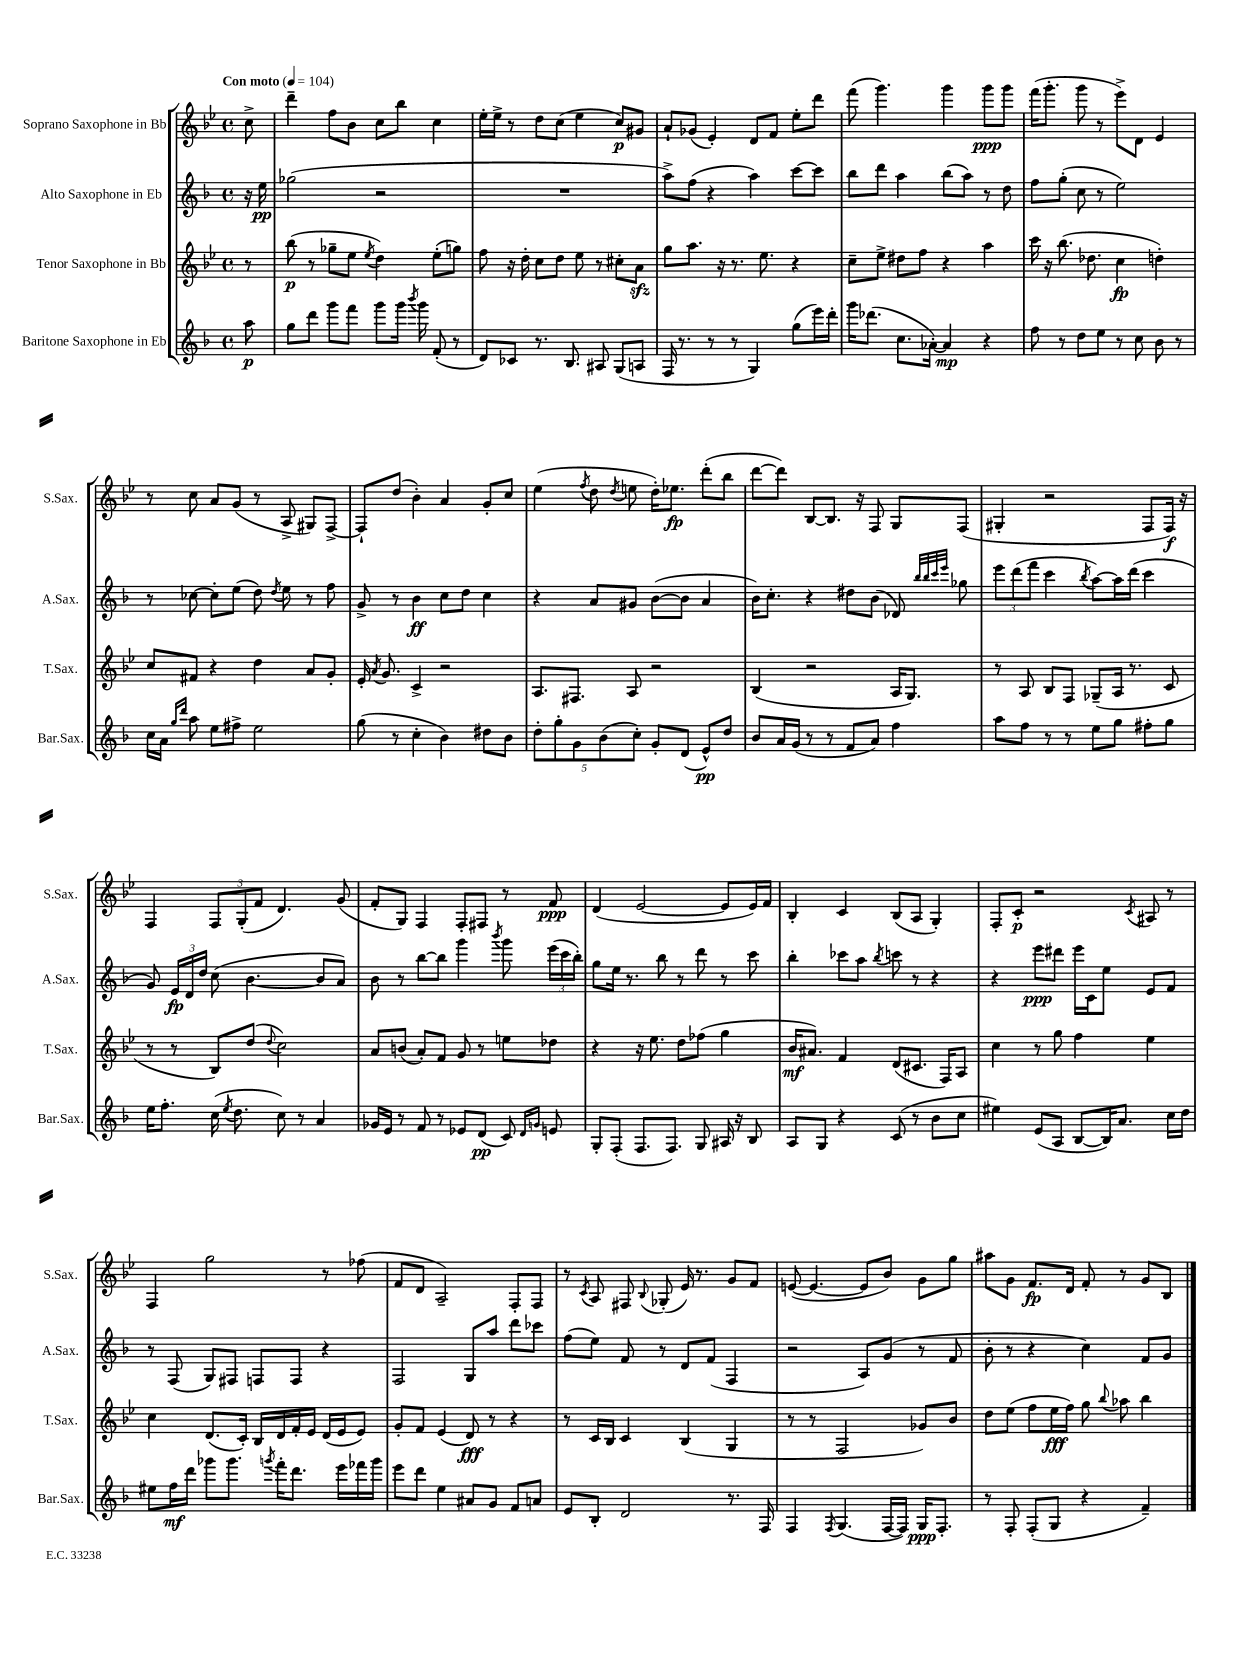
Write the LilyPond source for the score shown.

<<
\new StaffGroup <<
\new Staff = "s0" \with { instrumentName = "Soprano Saxophone in Bb" shortInstrumentName = "S.Sax." } {
    \clef treble \key bes \major \defaultTimeSignature \time 4/4 \partial 8 \tempo "Con moto" 4 = 104
    \autoBeamOff c''8-> |
    d'''4-- f''8[ bes'8] c''8[ bes''8] c''4 |
    ees''16[-. ees''16]-> r8 d''8[ c''8]( ees''4 c''8[\p) gis'8] |
    a'8[-! ges'8]( ees'4-.) d'8[ f'8] ees''8[-. d'''8] |
    f'''8( g'''4.) g'''4 g'''8[\ppp g'''8] |
    f'''16[( g'''8.]-. g'''8 r8 ees'''8[->) d'8] ees'4 |
    r8 c''8 a'8[ g'8]( r8 a8-> gis8[) f8]~-> |
    f8[-! d''8]( bes'4-.) a'4 g'8[-. c''8] |
    ees''4( \acciaccatura { f''8 } d''8 \acciaccatura { d''8 } e''8 d''16[-.) ees''8.]\fp d'''8[-.( bes''8] |
    d'''8[~ d'''8]) bes8[~ bes8.] r16 f8 g8[ f8]( |
    gis4-. r2 f8[ f16]\f) r16 |
    f4 \tuplet 3/2 { f8[ g8-.( f'8] } d'4.) g'8( |
    f'8[-. g8]) f4 f8[-. fis8] r8 f'8\ppp |
    d'4( ees'2~ ees'8[ ees'16) f'16] |
    bes4-. c'4 bes8[( a8] g4-.) |
    f8[-. c'8]-.\p r2 \acciaccatura { c'8 } ais8 r8 |
    f4 g''2 r8 fes''8( |
    f'8[ d'8] a2--) f8[-. f8] |
    r8 \acciaccatura { c'8 } a8 fis8 \appoggiatura { bes8 } ges8-.( ees'16) r8. g'8[ f'8] |
    e'8~( e'4.~ e'8[ bes'8]) g'8[ g''8] |
    ais''8[ g'8] f'8.[\fp d'16] f'8-. r8 g'8[ bes8] \bar "|." |
}
\new Staff = "s1" \with { instrumentName = "Alto Saxophone in Eb" shortInstrumentName = "A.Sax." } {
    \clef treble \key f \major \defaultTimeSignature \time 4/4 \partial 8
    \autoBeamOff r16 e''16\pp |
    ges''2( r2 |
    R1 |
    a''8[->) f''8]( r4 a''4) c'''8[~ c'''8] |
    bes''8[ d'''8] a''4 bes''8[( a''8]) r8 d''8 |
    f''8[ g''8]-.( c''8 r8 e''2) |
    r8 ces''8~ ces''8[-. e''8]( d''8) \acciaccatura { d''8 } e''8 r8 f''8 |
    g'8-> r8 bes'4\ff c''8[ d''8] c''4 |
    r4 a'8[ gis'8] bes'8[~( bes'8] a'4 |
    bes'16[) c''8.]-. r4 dis''8[ bes'8]( des'8) \grace { bes''32[ bes''32 c'''32 e'''32] } ges''8 |
    \tuplet 3/2 { e'''8[ d'''8( f'''8] } c'''4 \acciaccatura { bes''8 } a''8[~) a''16 d'''16]( c'''4 |
    g'8) \tuplet 3/2 { e'16[\fp d'16 d''16] } c''8( bes'4.~ bes'8[ a'8]) |
    bes'8 r8 bes''8[~ bes''8] g'''4 \acciaccatura { bes'''8 } g'''8 \tuplet 3/2 { e'''16[( c'''16 bes''16]-.) } |
    g''8[ e''16] r8. bes''8 r8 d'''8 r8 c'''8 |
    bes''4-. ces'''8[ a''8] \acciaccatura { bes''8 } c'''8 r8 r4 |
    r4 e'''8[\ppp dis'''8] e'''16[ c'16 e''8] e'8[ f'8] |
    r8 f8( g8[) fis8] f8[ f8] r4 |
    f2 g8[ a''8] d'''8[ ces'''8] |
    f''8[( e''8]) f'8 r8 d'8[ f'8]( f4 |
    r2 a8[) g'8]( r8 f'8 |
    bes'8-. r8 r4 c''4) f'8[ g'8] \bar "|." |
}
\new Staff = "s2" \with { instrumentName = "Tenor Saxophone in Bb" shortInstrumentName = "T.Sax." } {
    \clef treble \key bes \major \defaultTimeSignature \time 4/4 \partial 8
    \autoBeamOff r8 |
    bes''8\p( r8 ges''8[-- ees''8] \acciaccatura { ees''8 } d''4) ees''8[-.( g''8]) |
    f''8 r16 d''16-. c''8[ d''8] ees''8 r8 cis''8[-. a'8]\sfz |
    g''8[ a''8.] r16 r8. ees''8. r4 |
    c''8[-- ees''8]-> dis''8[ f''8] r4 a''4 |
    c'''16 r16 bes''8.( des''8. c''4\fp d''4-.) |
    c''8[ fis'8] r4 d''4 a'8[ g'8]-. |
    ees'16-. \acciaccatura { a'8 } g'8. c'4-> r2 |
    a8.[ fis8.] a8 r2 |
    bes4( r2 a16[ g8.]) |
    r8 a8 bes8[ f8] ges8[--( a16] r8. c'8 |
    r8 r8 bes8[) d''8]( \appoggiatura { d''8 } c''2) |
    a'8[ b'8]( a'8[-.) f'8] g'8 r8 e''8[ des''8] |
    r4 r16 ees''8. d''8[ fes''8]( g''4 |
    bes'16[\mf ais'8.]) f'4 d'8[( cis'8.] f16[) a8] |
    c''4 r8 g''8 f''4 ees''4 |
    c''4 d'8.[( c'16]-.) bes16[ d'16 f'16-. ees'16] d'16[( ees'16 ees'8]) |
    g'8[-. f'8] ees'4( d'8\fff) r8 r4 |
    r8 c'16[ bes16] c'4 bes4( g4 |
    r8 r8 f2 ges'8[) bes'8] |
    d''8[ ees''8]( f''8[ ees''16\fff f''16]) g''8 \appoggiatura { bes''8 } aes''8 bes''4 \bar "|." |
}
\new Staff = "s3" \with { instrumentName = "Baritone Saxophone in Eb" shortInstrumentName = "Bar.Sax." } {
    \clef treble \key f \major \defaultTimeSignature \time 4/4 \partial 8
    \autoBeamOff a''8\p |
    g''8[ d'''8] g'''8[ f'''8] g'''8[ g'''16] \acciaccatura { bes'''8 } g'''16 f'8-.( r8 |
    d'8[) ces'8] r8. bes8. ais8 g8[( a8] |
    f16 r8. r8 r8 g4) g''8[( e'''16) d'''16]-. |
    g'''16[ des'''8.]( c''8.[ aes'16]~-.) aes'4\mp r4 |
    f''8 r8 d''8[ e''8] r8 c''8 bes'8 r8 |
    c''16[ a'16] \grace { g''16[ d'''16] } a''8 e''8[ fis''8]-> e''2 |
    g''8( r8 c''4-. bes'4) dis''8[ bes'8] |
    \tuplet 5/4 { d''8[-. g''8-. g'8 bes'8( c''8]-.) } g'8[-. d'8]( e'8[-^\pp) d''8] |
    bes'8[ a'16 g'16]( r8 r8 f'8[ a'8]) f''4 |
    a''8[ f''8] r8 r8 e''8[ g''8] fis''8[-. g''8] |
    e''16[ f''8.]-. c''16( \acciaccatura { e''8 } d''8. c''8) r8 a'4 |
    ges'16[ e'16] r8 f'8 r8 ees'8[ d'8]\pp( c'8) \grace { d'16[ g'16] } e'8 |
    g8[-. f8]-.( f8.[ f8.]) g8 ais16 r16 bes8 |
    a8[ g8] r4 c'8( r8 bes'8[ c''8] |
    eis''4) e'8[( a8] bes8[~ bes16) a'8.] c''16[ d''16] |
    eis''8[ f''16\mf d'''16] ges'''8[ ges'''8.] \acciaccatura { g'''8 } f'''16[-. d'''8.] e'''16[ fes'''16 g'''16] |
    e'''8[ d'''8] e''4 ais'8[ g'8] f'8[ a'8] |
    e'8[ bes8]-. d'2 r8. f16 |
    f4 \acciaccatura { f8 } g4.( f16[~ f16]) g16[\ppp f8.]-. |
    r8 f8-. f8[-.( g8] r4 f'4--) \bar "|." |
}
>>
>>
\layout { \context { \Score \remove "Bar_number_engraver" } }
